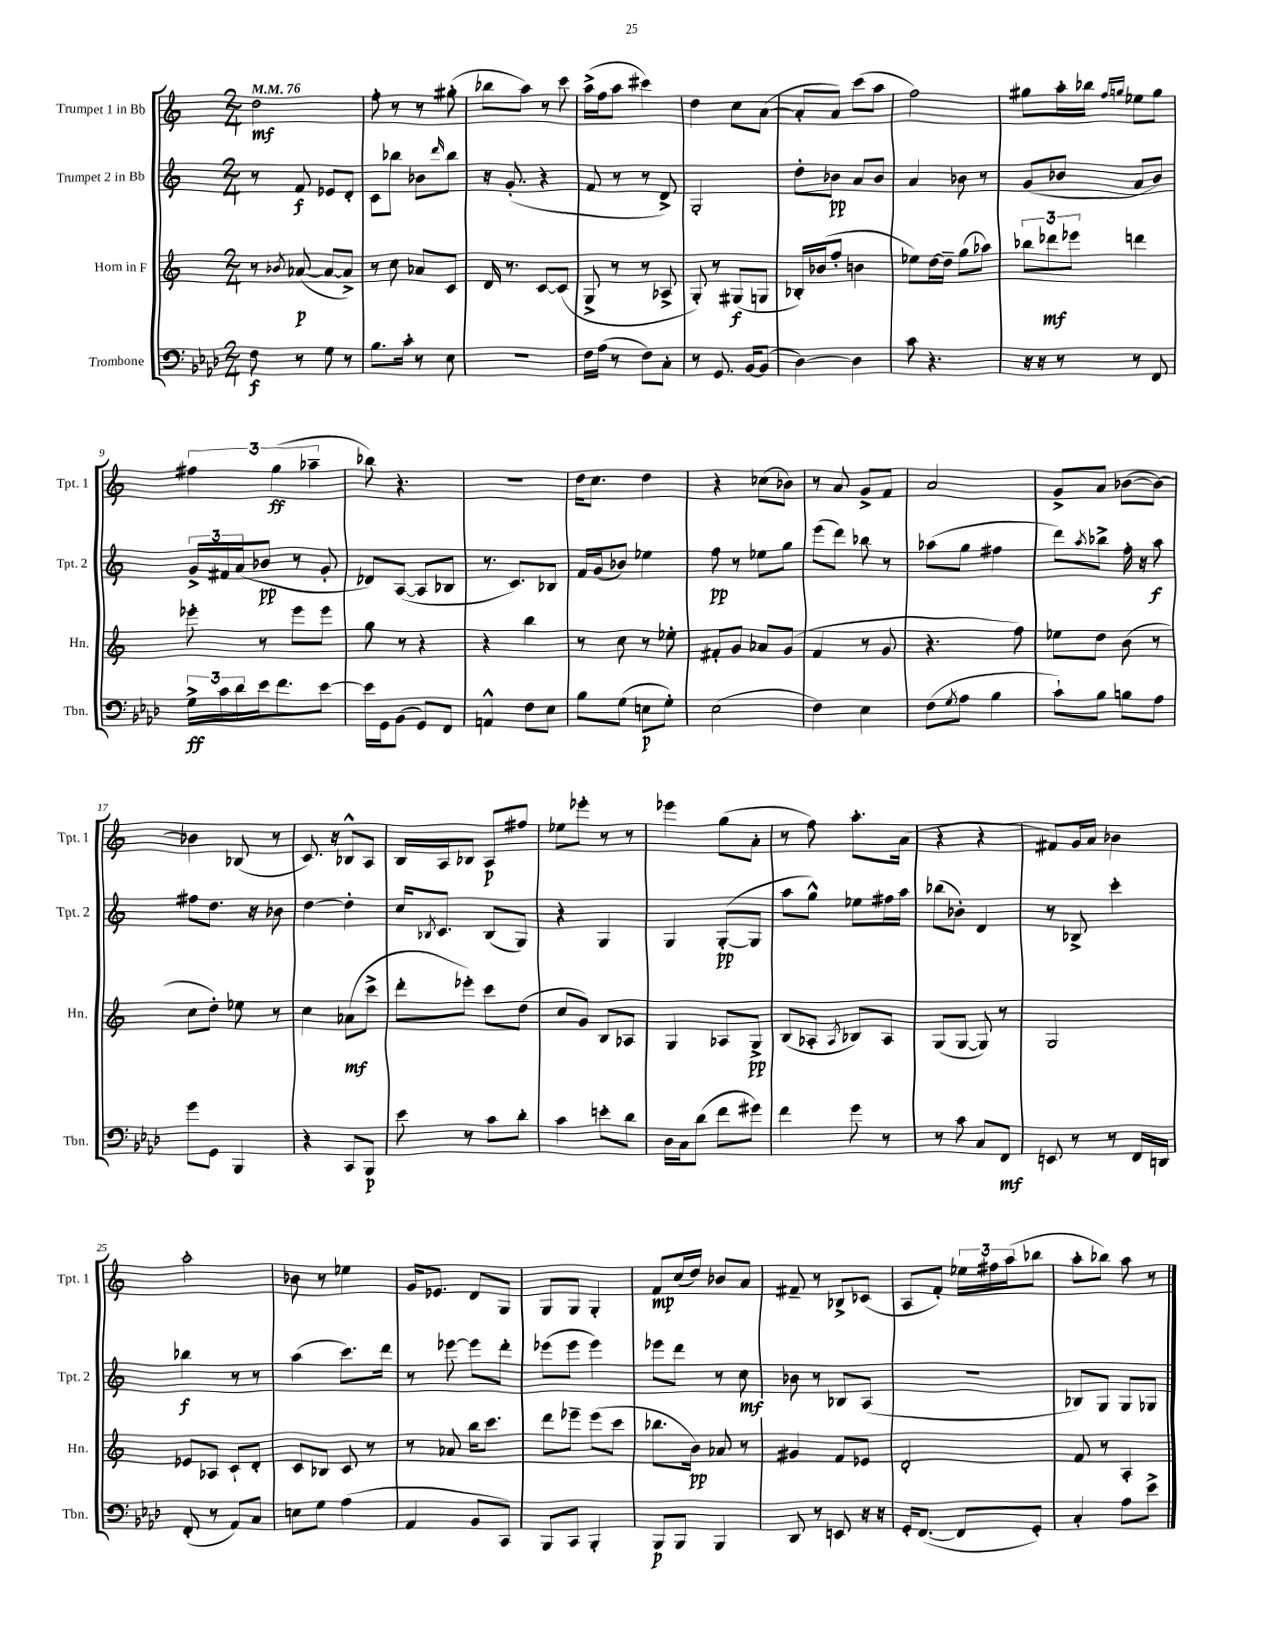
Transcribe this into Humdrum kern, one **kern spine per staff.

**kern	**dynam	**kern	**dynam	**kern	**dynam	**kern	**dynam
*part4	*part4	*part3	*part3	*part2	*part2	*part1	*part1
*staff4	*staff4	*staff3	*staff3	*staff2	*staff2	*staff1	*staff1
*I"Trombone	*	*I"Horn in F	*	*I"Trumpet 2 in Bb	*	*I"Trumpet 1 in Bb	*
*I'Tbn.	*	*I'Hn.	*	*I'Tpt. 2	*	*I'Tpt. 1	*
*clefF4	*	*clefG2	*	*clefG2	*	*clefG2	*
*k[b-e-a-d-]	*	*k[]	*	*k[]	*	*k[]	*
*M2/4	*	*M2/4	*	*M2/4	*	*M2/4	*
*MM76	*	*MM76	*	*MM76	*	*MM76	*
=1	=1	=1	=1	=1	=1	=1	=1
8F\	f	8r	.	8r	.	2dd\	mf
.	.	8qb-X/	.	.	.	.	.
8r	.	([8a-X/	p	8f/	f	.	.
8G\	.	8a-/L_	.	8e-X/L	.	.	.
8r	.	8a-^/J])	.	8d'/J	.	.	.
=2	=2	=2	=2	=2	=2	=2	=2
8.B-\L	.	8r	.	8c\L	.	8ff'\	.
.	.	8cc\	.	8bb-X\J	.	8r	.
16c'\Jk	.	.	.	.	.	.	.
8r	.	8a-X/L	.	8b-X\L	.	8r	.
.	.	.	.	16qqddd/	.	.	.
8E-\	.	8c/J	.	8bb-\J	.	(8gg#X'\	.
=3	=3	=3	=3	=3	=3	=3	=3
2r	.	16d/	.	16r	.	8bb-X\L	.
.	.	8.r	.	(8.g'/	.	.	.
.	.	.	.	.	.	8aa\J)	.
.	.	[8c/L	.	4r	.	8r	.
.	.	(8c/J]	.	.	.	8ccc\	.
=4	=4	=4	=4	=4	=4	=4	=4
16F\LL	.	8G^/	.	8f/	.	(16aa^\LL	.
(16A-\JJ	.	.	.	.	.	16ff\J	.
8r	.	8r	.	8r	.	8aa\J	.
8F\L)	.	8r	.	8r	.	4ccc#X\)	.
8C'\J	.	8A-X^/	.	8d^/)	.	.	.
=5	=5	=5	=5	=5	=5	=5	=5
8r	.	8G'/)	.	2G'/	.	4dd\	.
8.GG/	.	8r	.	.	.	.	.
.	.	(8G#X/L	f	.	.	8cc\L	.
[16BB-/KL	.	.	.	.	.	.	.
(8BB-/J]	.	8Gn/J	.	.	.	([8a\J	.
=6	=6	=6	=6	=6	=6	=6	=6
[4D-\)	.	16B-X'/LL)	.	8dd'\L	.	8a'/L]	.
.	.	(16b-X/J	.	.	.	.	.
.	.	8ff'/J	.	8b-X\J	pp	8a/J)	.
4D-\]	.	4bn\	.	8a/L	.	(8ccc\L	.
.	.	.	.	8b-/J	.	8aa\J	.
=7	=7	=7	=7	=7	=7	=7	=7
8c\	.	8ee-X\L)	.	4a/	.	2ff\)	.
4.r	.	[16dd\L	.	.	.	.	.
.	.	16dd~\JJ]	.	.	.	.	.
.	.	(8gg\L	.	8b-X\	.	.	.
.	.	8aa-X\J)	.	8r	.	.	.
=8	=8	=8	=8	=8	=8	=8	=8
16r	.	12bb-X\L	.	(8g/L	.	8gg#X\L	.
16r	.	.	.	.	.	.	.
.	.	12ddd-X\	mf	.	.	.	.
8r	.	.	.	8b-X/J	.	16aa'\L	.
.	.	12eee-X\J	.	.	.	.	.
.	.	.	.	.	.	16bb-X\JJ	.
.	.	.	.	.	.	16qqff/LL	.
.	.	.	.	.	.	16qqggn/JJ	.
8r	.	4dddn\	.	8a/L	.	8ee-X\L	.
8FF/	.	.	.	8b-/J)	.	8gg\J	.
!!LO:LB:g=z
=9	=9	=9	=9	=9	=9	=9	=9
24G^\LL	ff	8eee-X'\	.	24g^/LL	.	6ff#X\	.
24c\	.	.	.	24f#X/	.	.	.
24d-\	.	.	.	(24a/J	.	.	.
16e-\J	.	8r	.	8b-X/J	pp	.	.
.	.	.	.	.	.	(6gg\	ff
8.f\	.	.	.	.	.	.	.
.	.	8eee-\L	.	8r	.	.	.
.	.	.	.	.	.	6aa-X~\	.
[8e-\J	.	8eee-\J	.	8g'/	.	.	.
=10	=10	=10	=10	=10	=10	=10	=10
16e-\LL]	.	8gg\	.	8d-X/L)	.	8bb-X\)	.
16GG\J	.	.	.	.	.	.	.
(8BB-\J	.	8r	.	([8A/J	.	4.r	.
8GG/L)	.	4r	.	8A/L]	.	.	.
8FF/J	.	.	.	8B-X/J	.	.	.
=11	=11	=11	=11	=11	=11	=11	=11
4AAn^^/	.	4r	.	8.r	.	2r	.
.	.	.	.	8.c/L)	.	.	.
8F\L	.	4bb\	.	.	.	.	.
8E-\J	.	.	.	8B-X/J	.	.	.
=12	=12	=12	=12	=12	=12	=12	=12
8B-\L	.	8r	.	16f/LL	.	16dd\KL	.
.	.	.	.	(16g/J	.	8.cc\J	.
(8G\J	.	8cc\	.	8b-X/J)	.	.	.
8En\L	p	8r	.	4ee-X\	.	4dd\	.
8G'\J)	.	8ee-X'\	.	.	.	.	.
=13	=13	=13	=13	=13	=13	=13	=13
(2E-\	.	8f#X'/L	.	8ff\	pp	4r	.
.	.	8g/J	.	8r	.	.	.
.	.	8a-X/L	.	8ee-X\L	.	(8cc-X\L	.
.	.	(8g/J	.	8gg\J	.	8b-X\J)	.
=14	=14	=14	=14	=14	=14	=14	=14
4F\)	.	4f/	.	(8eee\L	.	8r	.
.	.	.	.	8ddd\J)	.	8a/	.
4E-\	.	8r	.	8bb-X\	.	8g^/L	.
.	.	8g/	.	8r	.	8f/J	.
=15	=15	=15	=15	=15	=15	=15	=15
(8F\L	.	4.r	.	(8aa-X\L	.	2a/	.
8qG/	.	.	.	.	.	.	.
8A-\J	.	.	.	8gg\J	.	.	.
4B-\	.	.	.	4ff#X\	.	.	.
.	.	8ff\)	.	.	.	.	.
=16	=16	=16	=16	=16	=16	=16	=16
8c`\L)	.	8ee-X\L	.	8ddd\L)	.	8g^/L	.
.	.	.	.	8qaa/	.	.	.
8B-\J	.	8dd\J	.	8bb-X^\J	.	8a/J	.
8Bn\L	.	(8b\	.	16ff'\	.	([8b-X\L	.
.	.	.	.	16r	.	.	.
8A-\J	.	8r	.	8aa\	f	8b-\J_)	.
!!LO:LB:g=z
=17	=17	=17	=17	=17	=17	=17	=17
8g\L	.	8cc\L	.	8ff#X\L	.	4b-X\]	.
8GG\J	.	8dd'\J)	.	8.dd\J	.	.	.
4BBB-/	.	8ee-X\	.	.	.	(8B-X/	.
.	.	.	.	16r	.	.	.
.	.	8r	.	8b-X\	.	8r	.
=18	=18	=18	=18	=18	=18	=18	=18
4r	.	4cc\	.	[4dd\	.	8.c/)	.
.	.	.	.	.	.	16r	.
8CC/L	.	(8a-X\L	mf	4dd'\]	.	8B-X^^/L	.
8BBB-/J	p	8ccc^\J	.	.	.	8A/J	.
=19	=19	=19	=19	=19	=19	=19	=19
8e-\	.	8ddd'\L	.	16cc/KL	.	16B/LL	.
.	.	.	.	8qB-X/	.	.	.
.	.	.	.	8.c/J	.	16A/J	.
8r	.	8eee-X'\J)	.	.	.	8B-X/J	.
8c\L	.	8ccc\L	.	(8B-/L	.	8A/L	p
8d-'\J	.	(8dd\J	.	8G/J)	.	8ff#X/J	.
=20	=20	=20	=20	=20	=20	=20	=20
4c\	.	8cc/L	.	4r	.	8ee-X\L	.
.	.	8g/J)	.	.	.	8eee-X'\J	.
8en'\L	.	8B/L	.	4G/	.	8r	.
8d-\J	.	8A-X/J	.	.	.	8r	.
=21	=21	=21	=21	=21	=21	=21	=21
16D-\LL	.	4G/	.	4G/	.	4eee-X\	.
16C\J	.	.	.	.	.	.	.
(8d-\J	.	.	.	.	.	.	.
8f\L	.	8A-X/L	.	([8G'/L	pp	(8gg\L	.
8g#X\J)	.	8G^/J	pp	8G/J]	.	8a'\J	.
=22	=22	=22	=22	=22	=22	=22	=22
4f\	.	(8B/L	.	8aa\L	.	8r	.
.	.	8A-X'/J	.	8gg^^\J)	.	8ff\)	.
.	.	8qA-/	.	.	.	.	.
8g\	.	8B-X/L)	.	8ee-X\L	.	8.aa'\L	.
8r	.	8A-/J	.	16ff#X\L	.	.	.
.	.	.	.	16aa\JJ	.	(16a\Jk	.
=23	=23	=23	=23	=23	=23	=23	=23
8r	.	(8G/L	.	(8bb-X\L	.	4r	.
8c\	.	[8G/J	.	8b-X'\J)	.	.	.
8C/L	.	8G/])	.	4d/	.	4r	.
8FF/J	mf	8r	.	.	.	.	.
=24	=24	=24	=24	=24	=24	=24	=24
8EEn/	.	2G/	.	8r	.	8f#X/L)	.
8r	.	.	.	8B-X^/	.	16g/L	.
.	.	.	.	.	.	16a/JJ	.
8r	.	.	.	4ccc'\	.	4b-X\	.
16FF/LL	.	.	.	.	.	.	.
16DDn/JJ	.	.	.	.	.	.	.
!!LO:LB:g=z
=25	=25	=25	=25	=25	=25	=25	=25
(8FF'/	.	8e-X/L	.	4bb-X\	f	2aa'\	.
8r	.	8A-X/J	.	.	.	.	.
8AA-/L)	.	8c`/L	.	8r	.	.	.
8C/J	.	8d'/J	.	8r	.	.	.
=26	=26	=26	=26	=26	=26	=26	=26
8En\L	.	8c/L	.	(4aa\	.	8b-X\	.
8G\J	.	8B-X/J	.	.	.	8r	.
(4A-\	.	8c/	.	8.ccc\L)	.	4ee-X\	.
.	.	8r	.	.	.	.	.
.	.	.	.	16ddd\Jk	.	.	.
=27	=27	=27	=27	=27	=27	=27	=27
4AA-/	.	8r	.	8r	.	16g/KL	.
.	.	.	.	.	.	8.e-X/J	.
.	.	8a-X/	.	[8eee-X\	.	.	.
8BB-/L	.	16bb\KL	.	8eee-\L]	.	8d/L	.
.	.	8.ccc\J	.	.	.	.	.
8CC/J)	.	.	.	8ddd'\J	.	8G/J	.
=28	=28	=28	=28	=28	=28	=28	=28
8BBB-/L	.	8ddd\L	.	(8eee-X\L	.	8G/L	.
8CC/J	.	8eee-X~\J	.	8eee-\J	.	8G/J	.
4BBB-'/	.	(8eee-\L	.	4eee-\)	.	4G'/	.
.	.	8ccc\J	.	.	.	.	.
=29	=29	=29	=29	=29	=29	=29	=29
8BBB-/L	p	8.bb-X\L	.	8eee-X\L	.	8f/L	mp
8BBB-/J	.	.	.	8ddd\J	.	(16cc/L	.
.	.	16b\Jk)	pp	.	.	16dd/JJ)	.
4BBB-/	.	8a-X/	.	8r	.	8b-X/L	.
.	.	8r	.	8cc\	mf	8a/J	.
=30	=30	=30	=30	=30	=30	=30	=30
8DD-/	.	4g#X/	.	8b-X\	.	8f#X~/	.
8r	.	.	.	8r	.	8r	.
8EEn/	.	8f/L	.	8B-X/L	.	8B-X^/L	.
16r	.	8e-X/J	.	(8A/J	.	(8c-X/J	.
16r	.	.	.	.	.	.	.
=31	=31	=31	=31	=31	=31	=31	=31
16GG'/KL	.	2d'/	.	2r	.	8A/L	.
([8.FF/J	.	.	.	.	.	.	.
.	.	.	.	.	.	8f'/J)	.
8FF/L]	.	.	.	.	.	24ee-X\LL	.
.	.	.	.	.	.	24ff#X\	.
.	.	.	.	.	.	(24aa\J	.
8GG'/J)	.	.	.	.	.	8bb-X\J	.
=32	=32	=32	=32	=32	=32	=32	=32
4C'/	.	8f/	.	8B-X/L)	.	8aa'\L	.
.	.	8r	.	8G/J	.	8bb-X\J)	.
8A-\L	.	4A'/	.	8G/L	.	8aa\	.
8e-^\J	.	.	.	8G-X/J	.	8r	.
==	==	==	==	==	==	==	==
*-	*-	*-	*-	*-	*-	*-	*-
